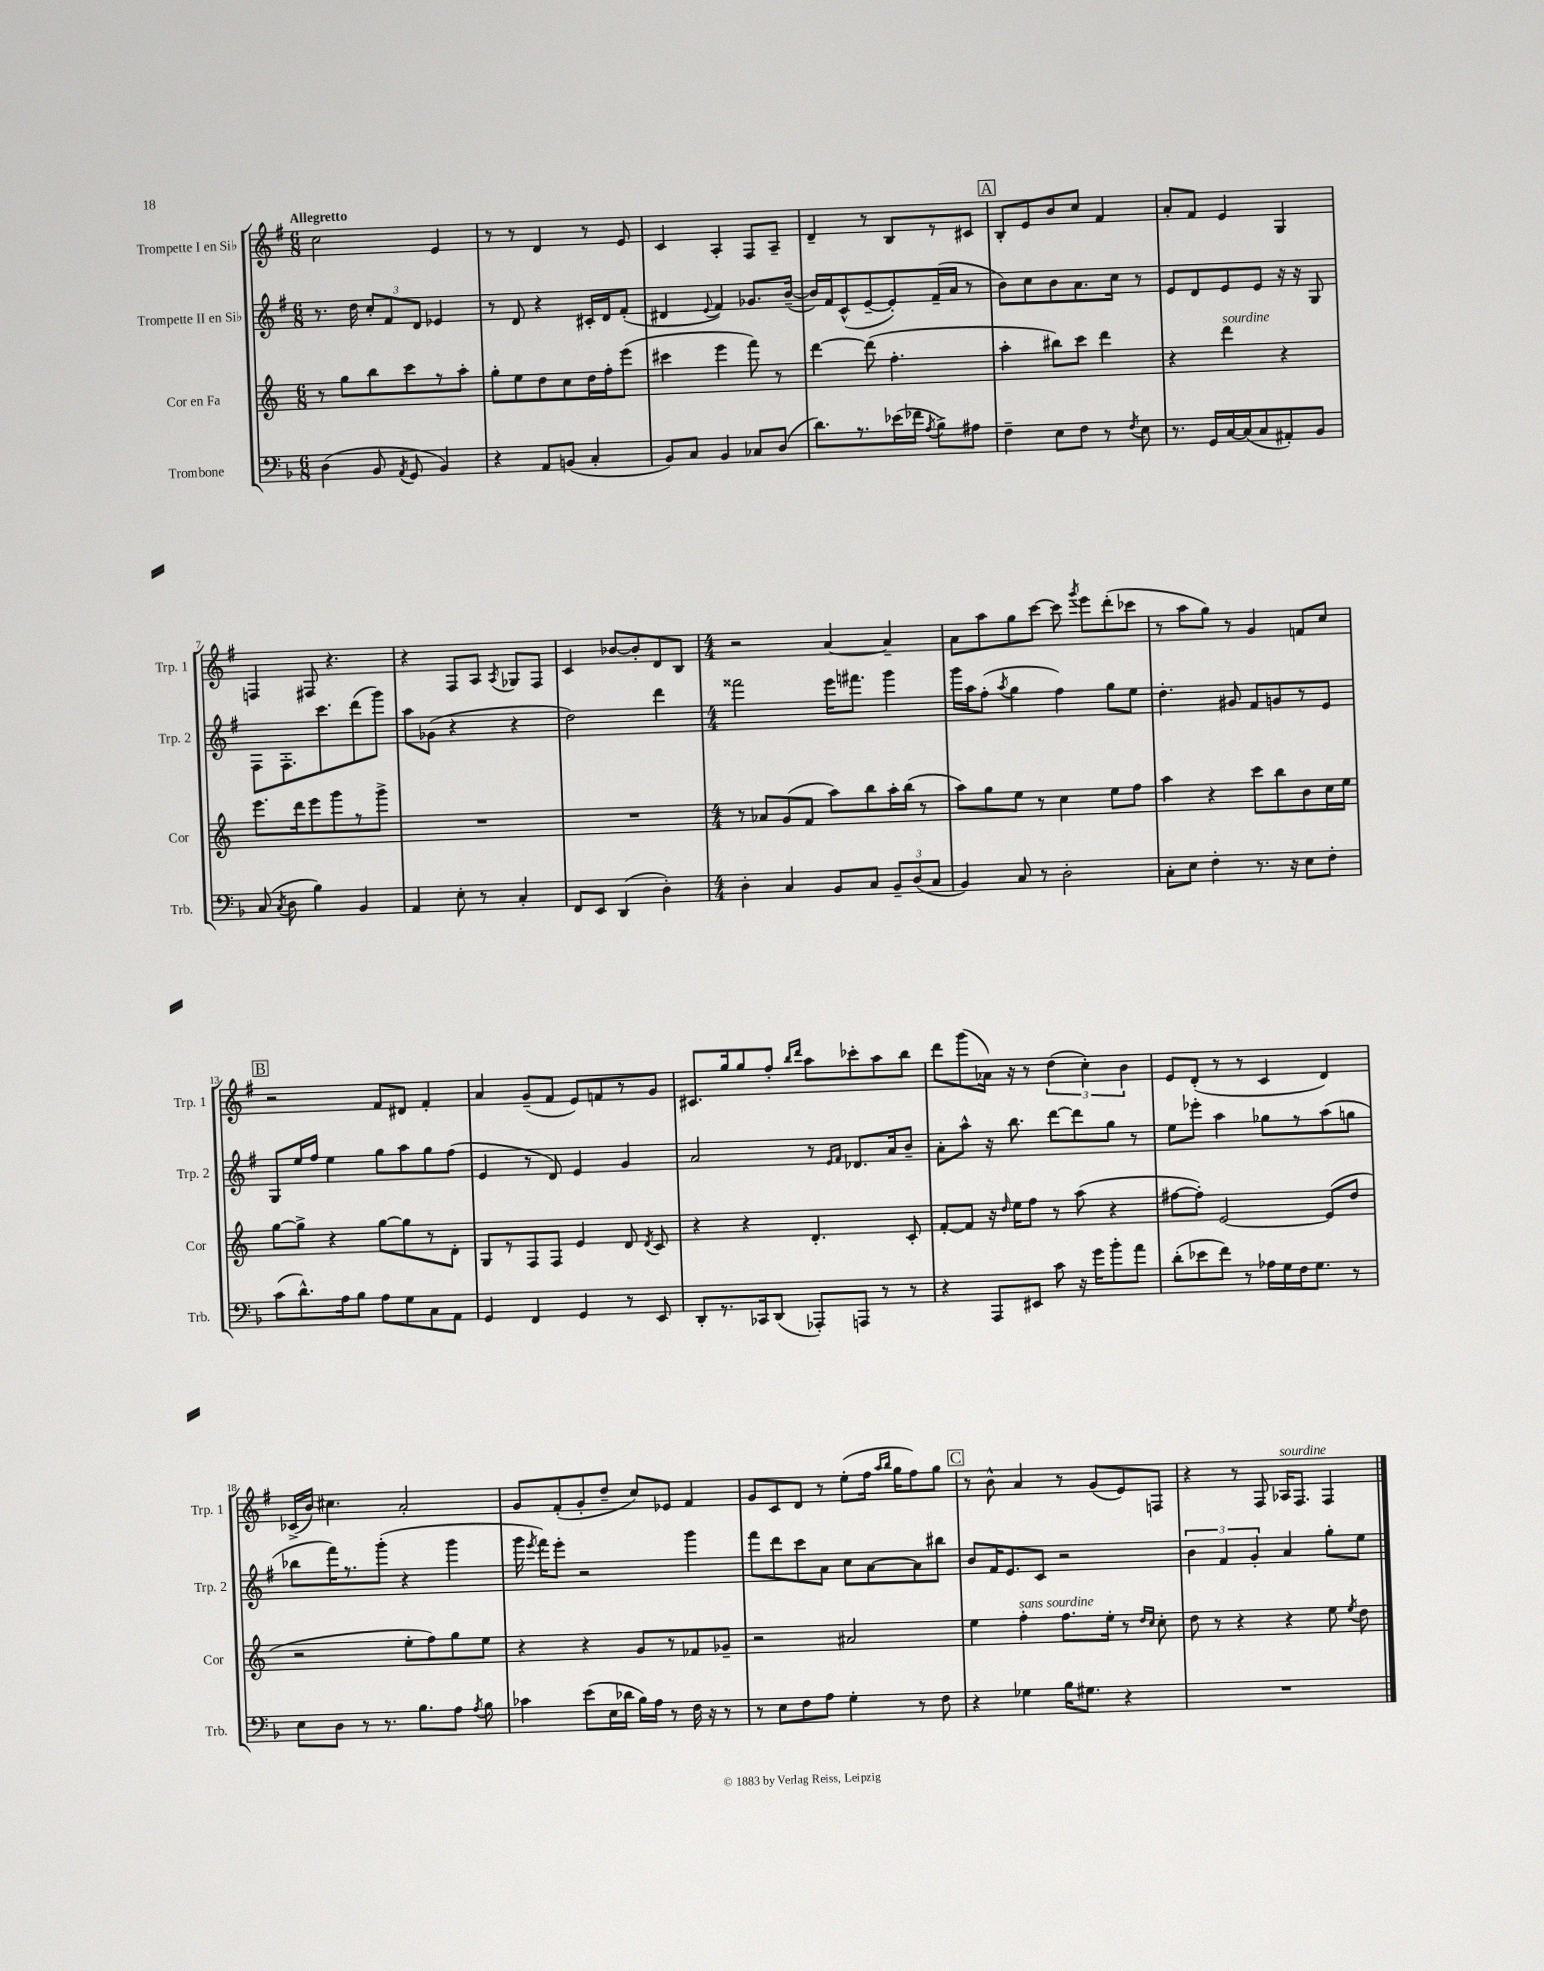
<<
\new StaffGroup <<
\new Staff = "s0" \with { instrumentName = "Trompette I en Sib" shortInstrumentName = "Trp. 1" } {
    \clef treble \key g \major \numericTimeSignature \time 6/8 \tempo "Allegretto"
    \autoBeamOff c''2 e'4 |
    r8 r8 d'4 r8 e'8 |
    c'4 a4-. fis8[ a8]-- |
    d'4-- r8 b8[ r8 cis'8] |
    \mark \markup { \box "A" } b8[-. e'8 b'8 c''8] fis'4 |
    a'8[-. fis'8] e'4 g4 |
    f4 fis8 r4. |
    r4 fis8[ a8] \acciaccatura { a8 } ges8[ fis8] |
    c'4 bes'8[~ bes'8-. d'8 b8] |
    \numericTimeSignature \time 4/4 r2 a'4~ a'4-- |
    a'8[ a''8 g''8 c'''8]~ c'''8 \acciaccatura { g'''8 } e'''8[ d'''8-.( ces'''8] |
    r8 a''8[ g''8]) r8 g'4 f'8[ c''8] |
    \mark \markup { \box "B" } r2 fis'8[ dis'8] fis'4-. |
    a'4 g'8[--( fis'8] e'8[) f'8 r8 g'8] |
    cis'8.[ g''16 g''8 fis''8]-. \grace { b''16[ d'''16] } a''8[ ces'''8-. a''8 b''8] |
    d'''8[ g'''8( aes'16]) r16 r8 \tuplet 3/2 { d''4( c''4-.) b'4 } |
    e'8[ d'8]-.( r8 r8 c'4 d'4) |
    ces'16[->( b'16]) cis''4. a'2-. |
    g'8[ fis'8-.( g'8-. d''8]-- c''8[) ees'8] fis'4 |
    g'8[ c'8 d'8] r8 e''8[-.( fis''16] \grace { a''16[ b''16] } g''16[ fis''8) g''8] |
    \mark \markup { \box "C" } r8 b'8-^ a'4 r8 g'8[( e'8) f8] |
    r4 r8 fis8 aes16[^\markup { \italic "sourdine" } fis8.] fis4 \bar "|." |
}
\new Staff = "s1" \with { instrumentName = "Trompette II en Sib" shortInstrumentName = "Trp. 2" } {
    \clef treble \key g \major \numericTimeSignature \time 6/8
    \autoBeamOff r8. d''16 \tuplet 3/2 { c''8[-. fis'8 d'8] } ees'4 |
    r8 d'8 r4 cis'16[-. d'16 fis'8]-.( |
    dis'4 \appoggiatura { e'8 } fis'4) ges'8.[ b'16]~--( |
    b'16[) fis'16 c'8-^( e'8~-- e'8-.) fis'16--( a'16] r8 |
    \mark \markup { \box "A" } b'8[) c''8 b'8 a'8. c''16] r8 |
    e'8[ d'8 e'8 e'8] r16 r16 g8 |
    fis8[ fis8.-. c'''8. d'''8( g'''8]) |
    a''8[ ges'8]( r4 r4 |
    d''2) d'''4 |
    \numericTimeSignature \time 4/4 fisis'''2 e'''16[ fis'''8.] g'''4 |
    g'''16[ a''16 fis''8]-.( \acciaccatura { a''8 } g''4 fis''4) g''8[ e''8] |
    d''4.-. gis'8 fis'8[ g'8 r8 e'8] |
    \mark \markup { \box "B" } g8[ e''16 fis''16] e''4 g''8[ a''8 g''8 fis''8]( |
    e'4 r8 d'8) e'4 g'4 |
    a'2 r8 \grace { e'16[ fis'16] } des'8.[ a'16 b'8]-- |
    a'8[-. a''8]-^ r16 b''8. d'''8[~ d'''8 g''8] r8 |
    e''8[ ees'''8]-. a''4 ges''8[ r8 a''8( g''8] |
    bes''8[ fis'''16) r8. g'''8]-.( r4 g'''4 |
    g'''16 \acciaccatura { e'''8 } fis'''16[) e'''8]-. r2 g'''4 |
    fis'''8[ d'''8 c'''8 a'8] c''8[ a'8~ a'8 bis''8] |
    \mark \markup { \box "C" } b'8[ fis'16 e'8. c'8] r2 |
    \tuplet 3/2 { b'4 fis'4 g'4-. } a'4 g''8[-. e''8] \bar "|." |
}
\new Staff = "s2" \with { instrumentName = "Cor en Fa" shortInstrumentName = "Cor" } {
    \clef treble \key c \major \numericTimeSignature \time 6/8
    \autoBeamOff r8 g''8[ b''8 c'''8 r8 a''8]-. |
    g''8[-. e''8 d''8 c''8 d''16 f''16-. e'''8]( |
    cis'''4 e'''4 f'''8) r8 |
    d'''4~ d'''8( f''4.-. |
    \mark \markup { \box "A" } a''4-. bis''8[) c'''8] d'''4 |
    r4 d'''4^\markup { \italic "sourdine" } r4 |
    e'''8.[ d'''16 e'''8 g'''8 r8 g'''8]-> |
    R2. |
    R2. |
    \numericTimeSignature \time 4/4 r8 aes'8[ g'8( f'8] a''8[) b''8 a''16-. b''16]( r8 |
    a''8[) g''8 e''8] r8 c''4 e''8[ f''8] |
    a''4 r4 c'''8[ b''8 b'8 c''16 e''16] |
    \mark \markup { \box "B" } g''8[~ g''8]-> r4 g''8[~ g''8 r8 d'8]-. |
    g8[ r8 f8 f8] e'4 d'8 \acciaccatura { d'8 } c'8 |
    r4 r4 d'4.-. c'8-. |
    f'8[~-. f'8] r16 \grace { d''16 } e''16[ f''8] r8 a''8( r4 |
    fis''8[~ fis''8]-.) e'2~ e'8[( d''8] |
    r2 e''8[-. f''8) g''8 e''8] |
    r4 r4 g'8[ r8 fes'8 ges'8]-- |
    r2 ais'2 |
    \mark \markup { \box "C" } e''4 f''4-.^\markup { \italic "sans sourdine" } f''8.[ e''16]-. r8 \grace { d''16[ c''16] } c''8-. |
    d''8 r8 r4 r4 e''8 \acciaccatura { e''8 } d''8 \bar "|." |
}
\new Staff = "s3" \with { instrumentName = "Trombone" shortInstrumentName = "Trb." } {
    \clef bass \key f \major \numericTimeSignature \time 6/8
    \autoBeamOff d4( bes,8 \acciaccatura { a,8 } g,8 bes,4) |
    r4 a,8[ b,8]( c4-. |
    bes,8[) c8] bes,4 ces8[ d8]( |
    d'8.[) r8. ees'16( fes'16] \acciaccatura { a8 } bes8[->) ais8] |
    \mark \markup { \box "A" } f4-- e8[ f8] r8 \acciaccatura { f8 } e8 |
    r8. g,16[ c16~ c16( c8 ais,8-.) bes,8] |
    c8( \acciaccatura { c8 } d8 bes4) bes,4 |
    a,4 e8-. r8 c4-. |
    f,8[ e,8] d,4( d4-.) |
    \numericTimeSignature \time 4/4 d4-. c4 bes,8[ c8] \tuplet 3/2 { bes,8[-- d8( c8] } |
    bes,4) c8 r8 d2-. |
    c8[-. e8] f4-. r8. r16 e8[ f8]-. |
    \mark \markup { \box "B" } c'8[( d'8.-^) a16 bes8] a8[ g8 c8 a,8] |
    g,4 f,4 g,4 r8 e,8 |
    d,8[-. r8. ces,16 d,8]( aes,,8[-.) a,,8] r8 r8 |
    r4 a,,8[ eis,8] c'8 r16 g'16[ bes'8-. a'8] |
    d'8[-.( ees'8 f'8]) r8 aes16[ g16 f16 g8.] r8 |
    e8[ d8] r8 r8. bes8.[ a8] \acciaccatura { a8 } bes8 |
    ces'4 e'8[( e16 des'16] bes16[) a16] r8 f16 r16 r8 |
    r8 e8[ f8 a8] g4-. r8 f8 |
    \mark \markup { \box "C" } r4 ges4 bes16[ gis8.] r4 |
    R1 \bar "|." |
}
>>
>>
